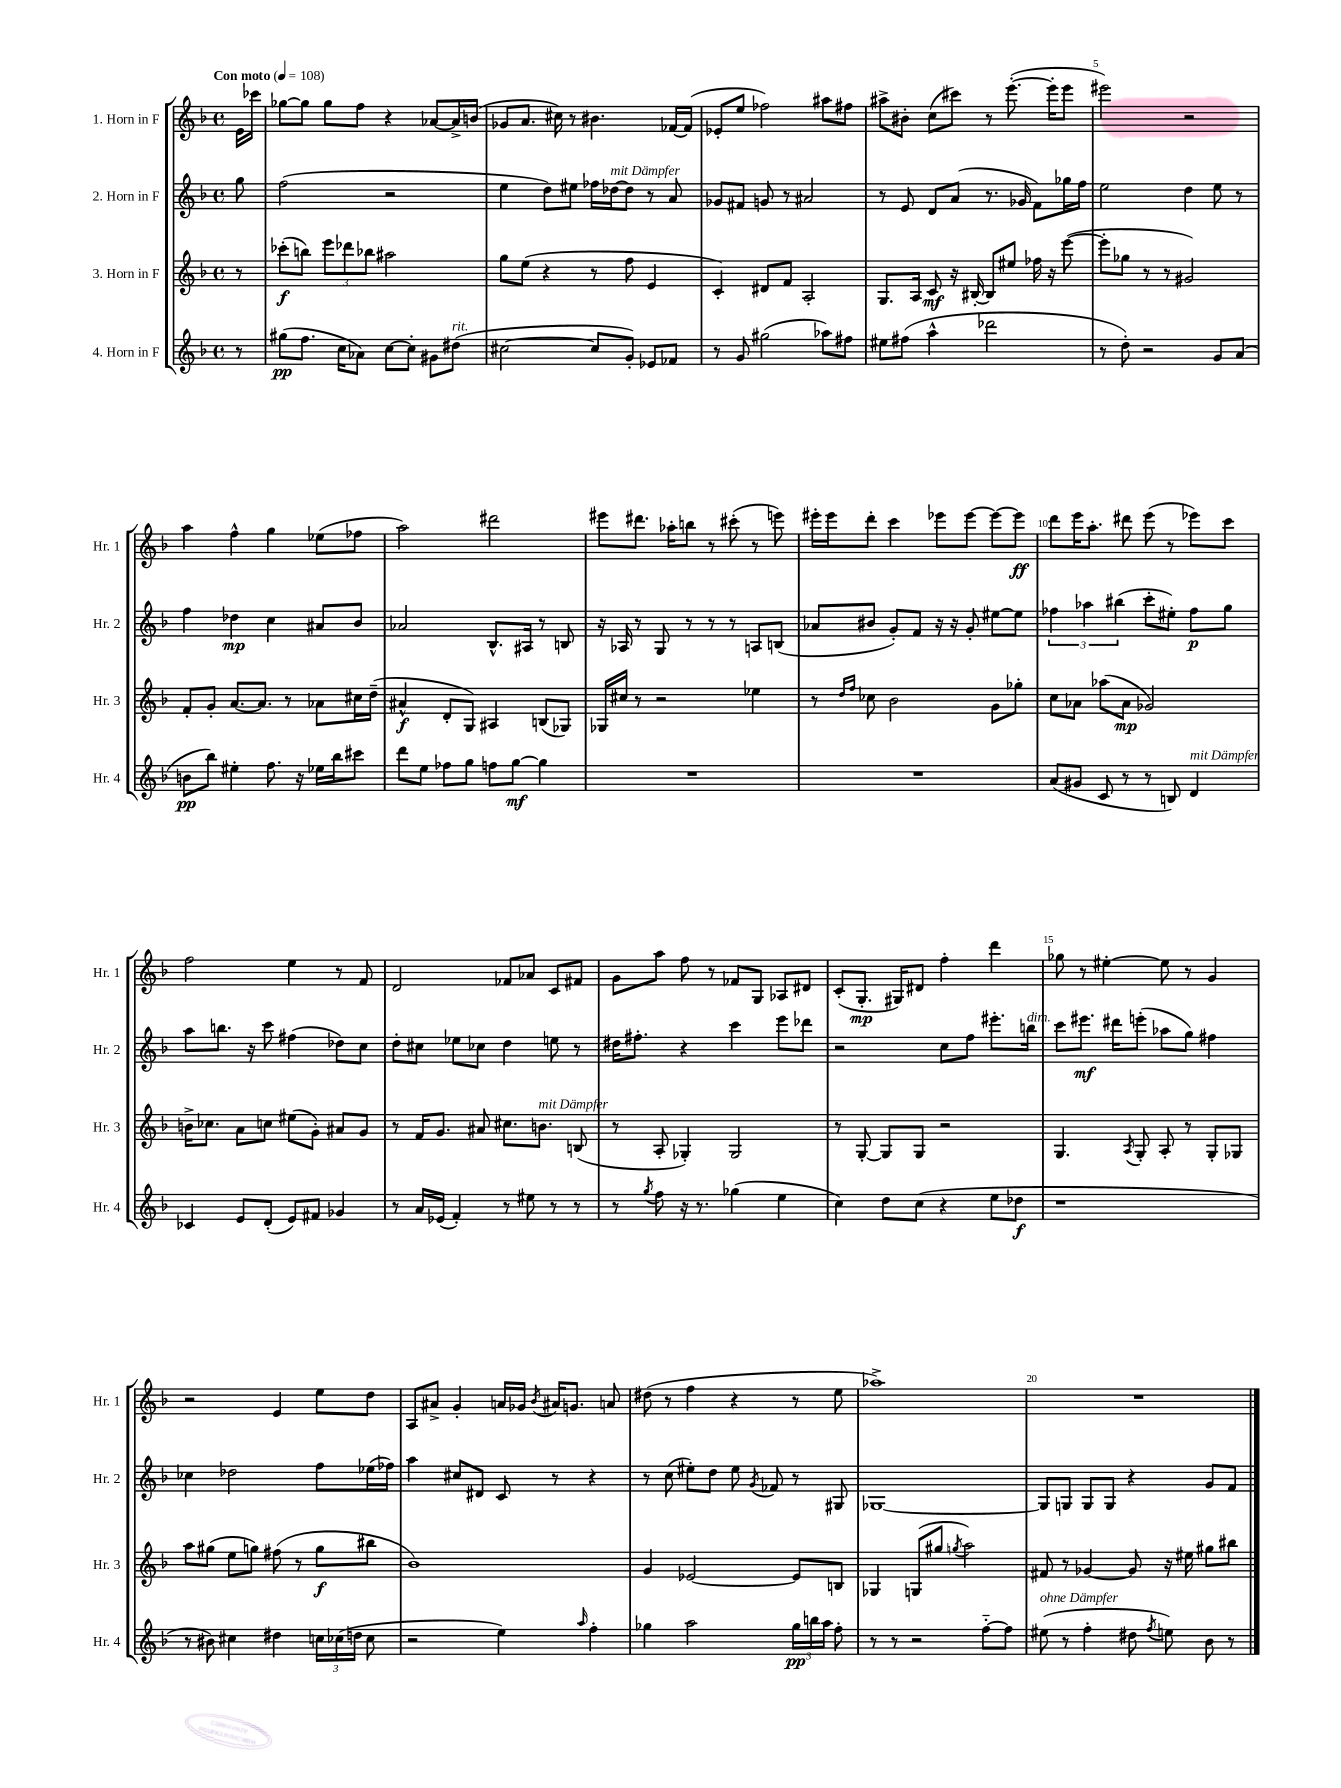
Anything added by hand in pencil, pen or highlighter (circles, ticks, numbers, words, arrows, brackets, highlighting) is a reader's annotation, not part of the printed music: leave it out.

**kern	**kern	**kern	**kern
*staff4	*staff3	*staff2	*staff1
*clefG2	*clefG2	*clefG2	*clefG2
*k[b-]	*k[b-]	*k[b-]	*k[b-]
*M4/4	*M4/4	*M4/4	*M4/4
*met(c)	*met(c)	*met(c)	*met(c)
*MM108	*MM108	*MM108	*MM108
8r	8r	8gg	16e
.	.	.	16ccc-
=	=	=	=
(8gg#	(8ccc-'	(2ff	[8gg-
8.ff	8bb)	.	8gg-]
.	12eee	.	8gg-
16cc	.	.	.
.	12ddd-	.	.
8a-)	.	.	8ff
.	12bb-	.	.
[8cc	2aa#	2r	4r
8cc']	.	.	.
8g#	.	.	[8a-
(8dd#	.	.	16a-^]
.	.	.	(16b
=	=	=	=
[2cc#	8gg	4ee	8g-
.	(8ee	.	8.a
.	4r	8dd)	.
.	.	.	16cc#)
.	.	8ee#	8r
8cc#]	8r	16ff-	4.b#
.	.	[16dd-	.
8g')	8ff	8dd-]	.
8e-	4e	8r	.
8f-	.	8a	[16f-
.	.	.	(16f-]
=	=	=	=
8r	4c')	8g-	8e-'
8g	.	8f#	8ee
(2gg#	8d#	8g	2ff-)
.	8f	8r	.
.	2A'	2a#	.
8aa-)	.	.	8aa#
8ff#	.	.	8ff#
=	=	=	=
8ee#	8.G	8r	8aa#^
(8ff#	.	8e	8b#'
.	16A	.	.
4aa^^	8c	8d	(8cc
.	16r	(8a	8ccc#)
.	[16B#'	.	.
2ddd-	8B#]	8.r	8r
.	8ee#	.	([8.eee'
.	.	16g-	.
.	16ff-	8f)	.
.	16r	.	16eee']
.	([8eee	16gg-	8eee
.	.	16ff	.
=	=	=	=
8r	8eee']	2ee	2eee#)
8dd')	8gg-	.	.
2r	8r	.	.
.	8r	.	.
.	2g#)	4dd	2r
8g	.	8ee	.
(8a	.	8r	.
=	=	=	=
8b	8f'	4ff	4aa
8bb-)	8g'	.	.
4ee#'	[8.a	4dd-	4ff^^
.	8.a]	.	.
8.ff	.	4cc	4gg
.	8r	.	.
16r	.	.	.
16ee-	8a-	8a#	(8ee-
16bb-	.	.	.
8ccc#	16cc#	8b-	8ff-
.	(16dd~	.	.
=	=	=	=
8ddd	4a#^^	2a-	2aa)
8ee	.	.	.
8ff-	8d'	.	.
8gg	8G)	.	.
8ff	4A#	8.B-^^	2ddd#
[8gg	.	.	.
.	.	16A#	.
4gg]	(8B	8r	.
.	8G-)	8B	.
=	=	=	=
1r	16G-	16r	8eee#
.	16cc#	16A-	.
.	8r	8r	8.ddd#
.	2r	8G	.
.	.	.	16aa-'
.	.	8r	8bb
.	.	8r	8r
.	.	8r	(8ccc#'
.	4ee-	8A	8r
.	.	(8B	8eee)
=	=	=	=
1r	8r	8a-	16eee#'
.	.	.	16eee#
.	16qqdd	.	.
.	16qqff	.	.
.	8cc-	8b#	8ddd'
.	2b-	8g')	4ccc
.	.	8f	.
.	.	16r	8eee-
.	.	16r	.
.	.	8g'	[8eee-
.	8g	[8ee#	8eee-_
.	8gg-'	8ee#]	8eee-]
=	=	=	=
(8a	8cc	6ff-	8ddd
8g#	8a-	.	16eee
.	.	6aa-	.
.	.	.	8.aa'
8c	(8aa-	.	.
.	.	(6bb#	.
8r	8a-	.	8ddd#
8r	2g-)	8ccc'	(8eee
8B)	.	8ee#')	8r
4d	.	8ff-	8eee-)
.	.	8gg	8ccc
=	=	=	=
4c-	16b^	8aa	2ff
.	8.cc-	.	.
.	.	8.bb	.
8e	8a	.	.
.	.	16r	.
(8d'	8cc	8ccc	.
8e)	(8ee#	(4ff#	4ee
8f#	8g')	.	.
4g-	8a#	8dd-)	8r
.	8g	8cc	8f
=	=	=	=
8r	8r	8dd'	2d
16a	16f	8cc#	.
(16e-	8.g	.	.
4f')	.	8ee-	.
.	8a#	8cc-	.
8r	8.cc#	4dd	8f-
8ee#	.	.	8a-
.	8.b	.	.
8r	.	8ee	8c
8r	(8B	8r	8f#
=	=	=	=
8r	8r	16dd#	8g
.	.	8.ff#'	.
8qgg	.	.	.
8ff	8A'	.	8aa
16r	4G-')	4r	8ff
8.r	.	.	.
.	.	.	8r
(4gg-	2G-	4ccc	8f-
.	.	.	8G
4ee	.	8eee	8A-
.	.	8ddd-	8d#
=	=	=	=
4cc)	8r	2r	(8c'
.	[8G'	.	8.G'
8dd	8G]	.	.
.	.	.	16G#)
(8cc	8G	.	8d#
4r	2r	8cc	4ff'
.	.	8ff	.
8ee	.	8.eee#'	4ddd
8dd-	.	.	.
.	.	16bb	.
=	=	=	=
1r	4.G	8ccc	8gg-
.	.	8.eee#	8r
.	.	.	[4ee#'
.	.	16ddd#	.
.	8qA	.	.
.	8G'	(8eee'	.
.	8A'	8aa-	8ee#]
.	8r	8gg)	8r
.	8G'	4ff#	4g
.	8G-	.	.
=	=	=	=
8r	8aa	4cc-	2r
8b#)	(8gg#	.	.
4cc#	8ee	2dd-	.
.	8gg)	.	.
4dd#	(8ff#	.	4e
.	8r	.	.
24cc	8gg	8ff	8ee
(24cc-	.	.	.
24dd	.	.	.
8cc-	8bb#	(16ee-	8dd
.	.	16ff-)	.
=	=	=	=
2r	1b-)	4aa	8A
.	.	.	8a#^
.	.	8cc#	4g'
.	.	8d#	.
4ee)	.	8c	16a
.	.	.	16g-
.	.	.	8qb-
.	.	8r	16a#
.	.	.	8.g
16qqaa	.	.	.
4ff'	.	4r	.
.	.	.	8a
=	=	=	=
4gg-	4g	8r	(8dd#
.	.	(8cc	8r
2aa	[2e-	8ee#')	4ff
.	.	8dd	.
.	.	8ee#	4r
.	.	8qg	.
.	.	8f-	.
24gg-	8e-]	8r	8r
24bb	.	.	.
24aa	.	.	.
8ff'	8B	8G#	8ee
=	=	=	=
8r	4G-	[1G-	1aa-^)
8r	.	.	.
2r	(8G	.	.
.	8gg#	.	.
.	8qgg	.	.
.	2aa)	.	.
[8ff'~	.	.	.
8ff]	.	.	.
=	=	=	=
(8ee#	8f#	8G-]	1r
8r	8r	8G	.
4ff'	[4g-	8G	.
.	.	8G	.
8dd#	8g-]	4r	.
8qff	.	.	.
8ee)	16r	.	.
.	16ee#	.	.
8b-	8gg#	8g	.
8r	8bb#	8f	.
==	==	==	==
*-	*-	*-	*-
